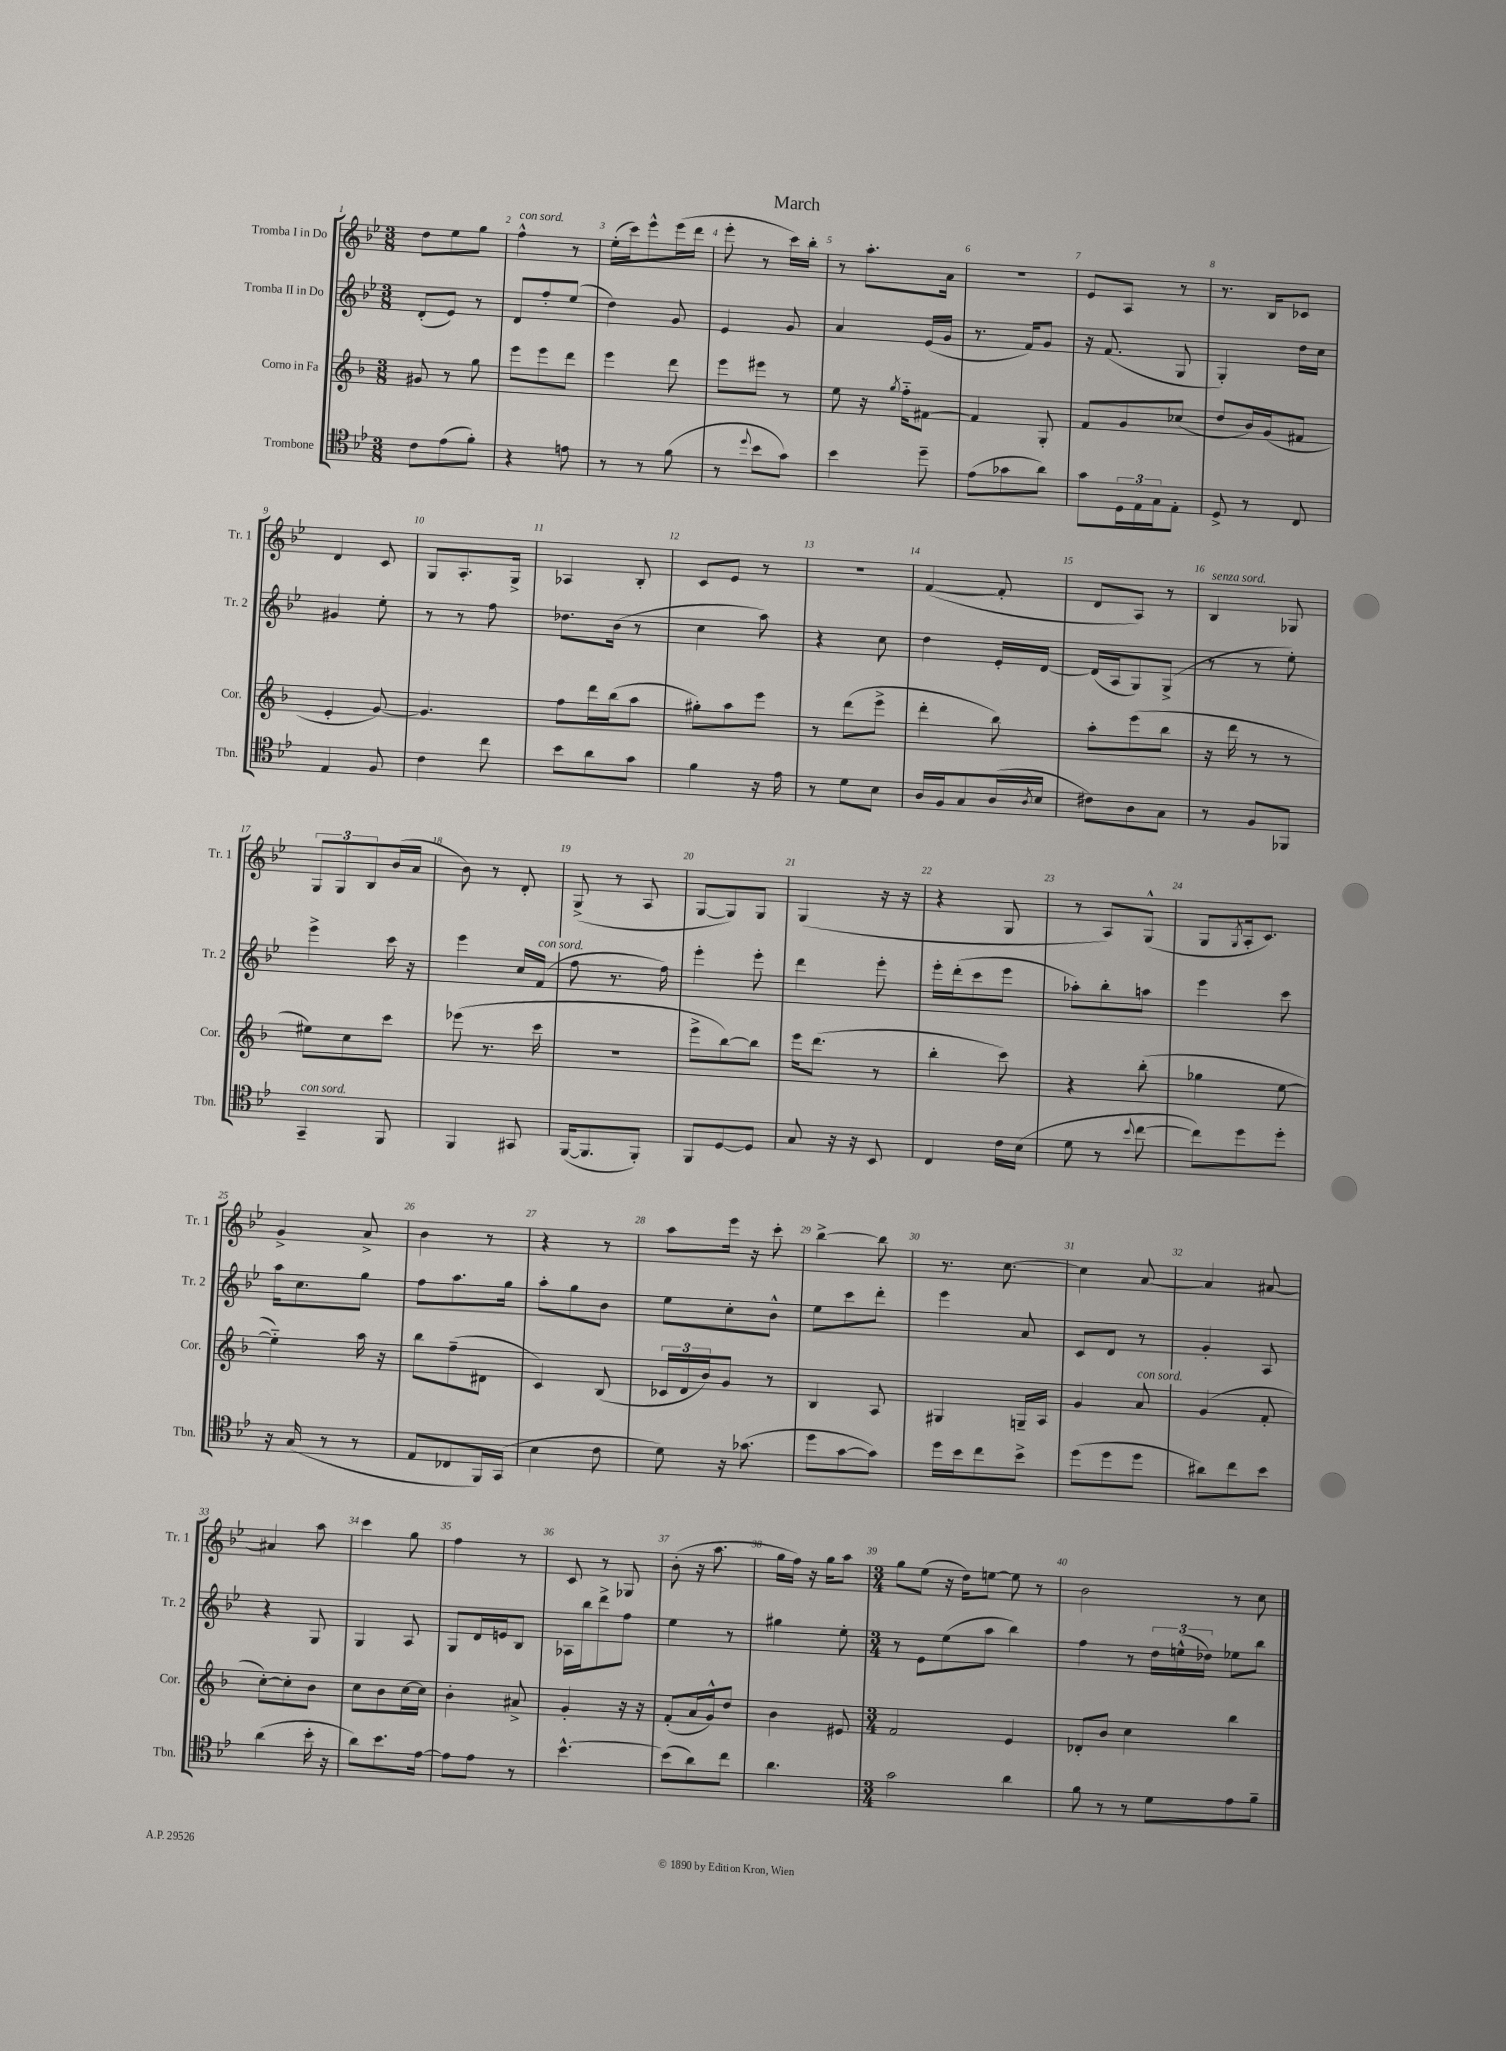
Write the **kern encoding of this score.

**kern	**kern	**kern	**kern
*staff4	*staff3	*staff2	*staff1
*clefC4	*clefG2	*clefG2	*clefG2
*k[b-e-]	*k[b-]	*k[b-e-]	*k[b-e-]
*M3/8	*M3/8	*M3/8	*M3/8
8c	8g#	(8d'	8dd
(8e-	8r	8e-)	8ee-
8f')	8gg	8r	8gg
=	=	=	=
4r	8eee	8d	4ff^^
.	8eee	8ff'	.
8e	8ddd	(8ee-	8r
=	=	=	=
8r	4eee	4dd)	(16ee-'
.	.	.	16ccc)
8r	.	.	8eee-^^
(8f	8ddd	8g	(16eee-
.	.	.	16ddd
=	=	=	=
8r	8eee	4e-	8eee-'
8qqdd	.	.	.
8b-	8eee#	.	8r
8g)	8r	8g	16ccc)
.	.	.	16bb-'
=	=	=	=
4b-	8ee	4a	8r
.	16r	.	8.aa'
.	8qgg	.	.
.	16ff'~	.	.
8dd~	[8f#	(16e-	.
.	.	16g	16a
=	=	=	=
(8e-	4f#]	8.r	4.r
8g-	.	.	.
.	.	16f)	.
8a)	8G'	8g	.
=	=	=	=
8g	8f	16r	8e-
.	.	(8.f	.
24D	8g	.	8A
24E-	.	.	.
24G	.	.	.
8E-'	(8cc-	8G	8r
=	=	=	=
8D^	8dd	4G')	8.r
8r	16b-)	.	.
.	(16g	.	16B-
8C	8f#	16dd	8c-
.	.	16cc	.
=	=	=	=
4E-	4e'	4g#	4d
8F	[8g)	8ee-'	8c
=	=	=	=
4c	4.g]	8r	8G
.	.	8r	8.A'
8cc	.	8ff	.
.	.	.	16G^
=	=	=	=
8b-	8ff	8.dd-	4A-
8a	16ddd	.	.
.	(16bb-	(16b-	.
8g	8aa	8r	8B-'
=	=	=	=
4f	8gg#')	4cc	8c
.	8aa	.	8e-
16r	8eee	8aa)	8r
16e-	.	.	.
=	=	=	=
8r	8r	4r	4.r
8d	(8ddd	.	.
8B-	8eee^	8cc	.
=	=	=	=
16A	4ddd'	4dd	([4f
16F	.	.	.
8G	.	.	.
(16A	8bb-)	16e-'	8f']
8qA	.	.	.
16B-	.	[16d	.
=	=	=	=
8c#)	8aa'	(16d]	8d
.	.	16A	.
8A	(8eee	8G)	8A)
8G	8bb-	(8G^	8r
=	=	=	=
8r	16r	8r	4B-
.	16ddd	.	.
8F	8r	8r	.
8FF-	8r	8ee-')	8G-
=	=	=	=
4GG~	8ee#)	4eee-^	12G
.	.	.	12G
.	8cc	.	.
.	.	.	12B-
8FF	8ccc	16ccc	(16b-
.	.	16r	16a
=	=	=	=
4FF	(8eee-	4eee-	8b-)
.	8.r	.	8r
8GG#	.	16cc	8d'
.	16ccc	(16f	.
=	=	=	=
([16FF	4.r	8ff	(8G^
8.FF]	.	.	.
.	.	8.r	8r
8FF')	.	.	8A
.	.	16ff)	.
=	=	=	=
8FF	8eee^	4eee-'	[8G
[8D	[8bb-)	.	8G])
8D]	8bb-]	8eee-'	8G
=	=	=	=
8G	16eee	4ddd	(4G
.	(8.ddd	.	.
16r	.	.	.
16r	.	.	.
8BB-	8r	8eee-'	16r
.	.	.	16r
=	=	=	=
4C	4bb-'	16eee-'	4r
.	.	(16ddd'	.
.	.	8ccc	.
16c	8ccc)	8eee-	8G
(16B-	.	.	.
=	=	=	=
8d	4r	8aa-')	8r
8r	.	8bb-'	8A)
8qqb-	.	.	.
[8cc	(8bb-'	8aa	(8G^^
=	=	=	=
8cc])	4gg-	4eee-	8G
.	.	.	8qG
8dd	.	.	16A'
.	.	.	8.c)
8dd'	[8ee	8ccc	.
=	=	=	=
16r	4ee'~])	16aa	4g^
(16G	.	8.cc	.
8r	.	.	.
8r	16aa	8gg	8a^
.	16r	.	.
=	=	=	=
8E-	8bb-	8ff	4b-
8C-	(8ff~	8.aa	.
16FF)	8d#	.	8r
(16GG	.	16gg	.
=	=	=	=
4B-	4c)	8aa'	4r
.	.	8gg	.
8c	(8B-	8b-	8r
=	=	=	=
8d)	24c-	8ee-	8aa
.	24d	.	.
.	24b-)	.	.
16r	8g	8cc'	16eee-
(8.g-	.	.	16r
.	8r	8b-^^	8ccc'
=	=	=	=
8dd	4B-	8ee-	[4bb-^
[8g	.	8ccc	.
8g])	8A	8ddd'	8bb-]
=	=	=	=
16dd	4G#	4eee-	8.r
16b-	.	.	.
8cc	.	.	.
.	.	.	[8.cc
8b-^	16G~	8a	.
.	16A	.	.
=	=	=	=
(8dd	4g	8c	4cc]
8dd	.	8d	.
8dd	8a	8r	[8a
=	=	=	=
8a#)	(4g	4g'	4a]
8cc	.	.	.
8b-	8f'	8A	[8a#
=	=	=	=
(4a	[8cc')	4r	4a#]
.	8cc']	.	.
16b-'	8b-	8G	8aa
16r	.	.	.
=	=	=	=
8a)	8cc	4G	4ccc
8.b-	8b-	.	.
.	[16cc	8A	8gg
[16e-	16cc]	.	.
=	=	=	=
8e-]	4b-'	8G	4ff
8e-	.	16d	.
.	.	16e	.
8r	8a#^	8B-	8r
=	=	=	=
[4.b-^^	4g'	16A-	8c
.	.	16bb-	.
.	.	8ddd^	8r
.	16r	8ff	8G-
.	16r	.	.
=	=	=	=
(8b-]	(8f'	4ee-	(8b-'
8a)	16a	.	16r
.	16g^^)	.	8.aa
8cc	8dd	8r	.
=	=	=	=
4.a	4b-	4gg#	16gg
.	.	.	16ff)
.	.	.	16r
.	.	.	16gg
.	8e#	8ee-'	8aa
=	=	=	=
*M3/4	*M3/4	*M3/4	*M3/4
2g	2f	8r	8gg
.	.	8e-	(8ee-
.	.	(8ee-	16r
.	.	.	16dd)
.	.	8aa	[8ee
4a	4e	4bb-)	8ee]
.	.	.	8r
=	=	=	=
8f	8d-'	4ff	2b-
8r	8b-	.	.
8r	4cc	8r	.
8d	.	24dd	.
.	.	(24ee^^	.
.	.	24dd-)	.
8e-	4bb-	8ee-	8r
8f~	.	8bb-	8cc
==	==	==	==
*-	*-	*-	*-
